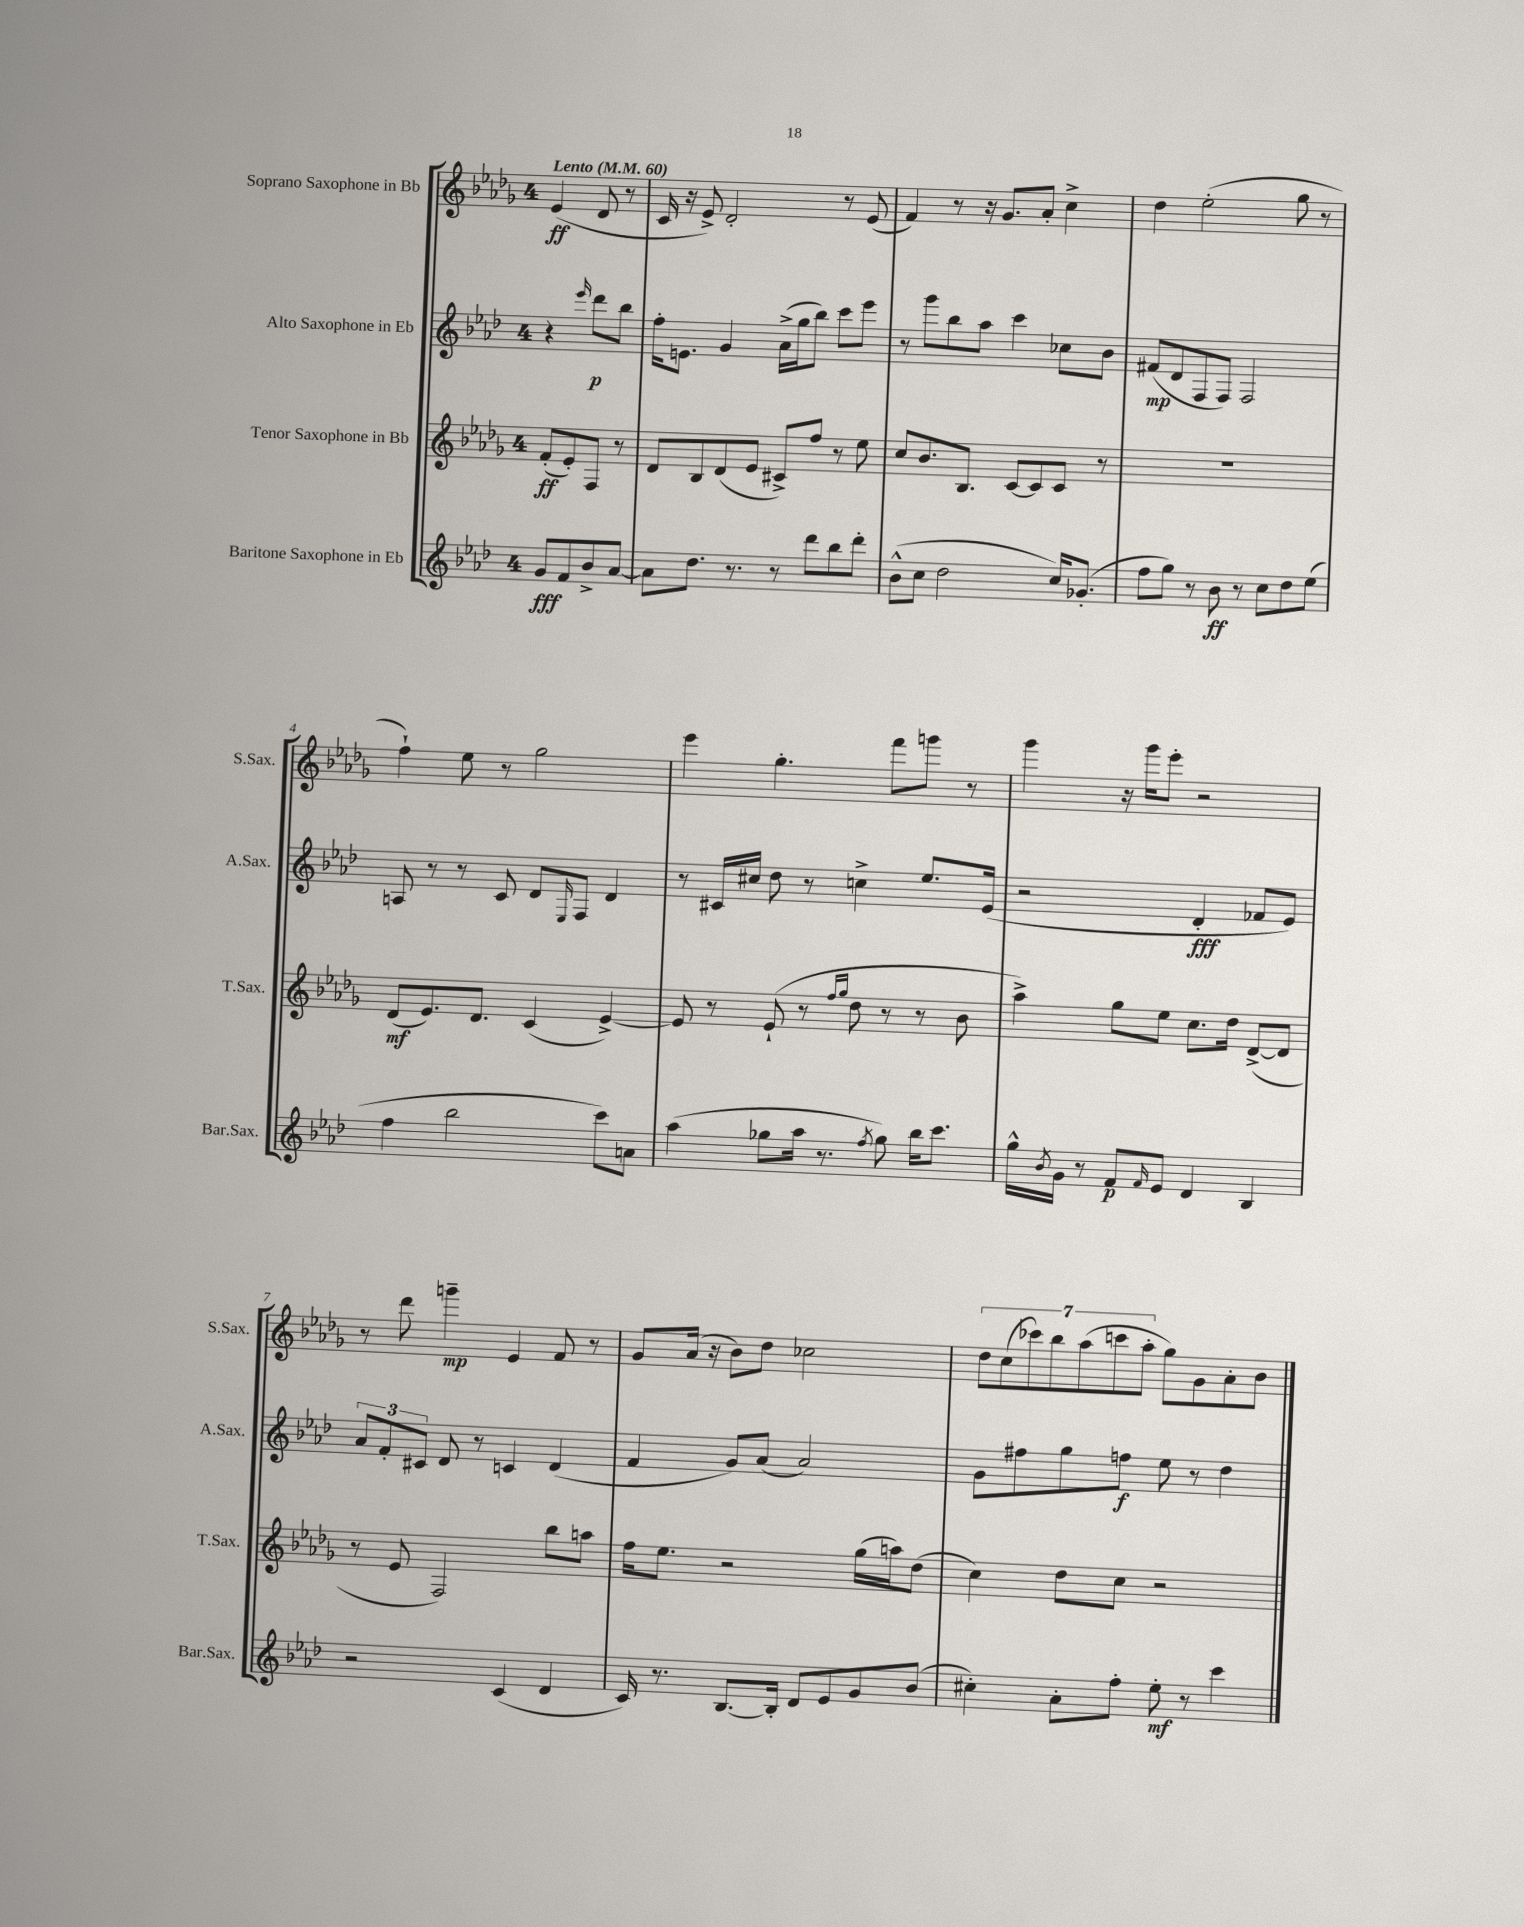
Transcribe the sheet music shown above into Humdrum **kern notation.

**kern	**kern	**kern	**kern
*staff4	*staff3	*staff2	*staff1
*clefG2	*clefG2	*clefG2	*clefG2
*k[b-e-a-d-]	*k[b-e-a-d-g-]	*k[b-e-a-d-]	*k[b-e-a-d-g-]
*M4/4	*M4/4	*M4/4	*M4/4
*MM60	*MM60	*MM60	*MM60
8g	(8f'	4r	(4e-
8f	8e-')	.	.
.	.	16qqeee-	.
8b-^	8F	8ddd-	8d-
[8a-	8r	8bb-	8r
=	=	=	=
8a-]	8d-	16ff'	16c
.	.	8.e	16r
8.dd-	8B-	.	8e-^)
.	(8d-	4g	2d-'
8.r	.	.	.
.	8e-	.	.
8r	8c#^)	(16a-^	.
.	.	16gg	.
8ddd-	8ff	8bb-)	.
8bb-	8r	8ccc	8r
8ddd-'	8ee-	8eee-	(8e-
=	=	=	=
(8b-^^	8cc	8r	4f)
8cc	8.b-	8ggg	.
2dd-	.	8bb-	8r
.	8.B-	.	.
.	.	8aa-	16r
.	.	.	8.g-
.	[8c	4ccc	.
.	8c]	.	8a-'
16cc)	8c	8cc-	4cc^
(8.g-'	.	.	.
.	8r	8b-	.
=	=	=	=
8ff	1r	(8f#	4dd-
8gg)	.	8d-	.
8r	.	8F	(2ee-'
8b-	.	8F)	.
8r	.	2F	.
8cc	.	.	.
8dd-	.	.	8gg-
(8ee-	.	.	8r
=	=	=	=
4ff	(8d-	8A	4ff`)
.	8.e-)	8r	.
2bb-	.	8r	8ee-
.	8.d-	.	.
.	.	8c	8r
.	(4c	8d-	2gg-
.	.	16qqE-	.
.	.	8F	.
8ccc)	[4e-^)	4d-	.
8a	.	.	.
=	=	=	=
(4aa-	8e-]	8r	4eee-
.	8r	16c#	.
.	.	16cc#	.
8gg-	(8e-`	8dd-	4.gg-'
16aa-	8r	8r	.
8.r	.	.	.
.	16qqff	.	.
.	16qqgg-	.	.
.	8dd-	4cc^	.
8qff	.	.	.
8gg-)	8r	.	8fff
16bb-	8r	8.ee-	8ggg
8.ccc	.	.	.
.	8b-	.	8r
.	.	(16e-	.
=	=	=	=
16gg^^	4aa-^)	2r	4ggg-
8qb-	.	.	.
16g	.	.	.
8r	.	.	.
8f	8gg-	.	16r
.	.	.	16ggg-
16qqf	.	.	.
8e-	8ee-	.	8eee-'
4d-	8.cc	4d-'	2r
.	16dd-	.	.
4B-	([8d-^	8f-	.
.	8d-]	8e-)	.
=	=	=	=
2r	8r	12a-	8r
.	.	12f'	.
.	8e-	.	8ddd-
.	.	12c#	.
.	2F)	8d-	4ggg~
.	.	8r	.
(4c	.	4c	4e-
4d-	8bb-	(4d-	8f
.	8aa	.	8r
=	=	=	=
16c)	16ff	4f	8g-
8.r	8.ee-	.	.
.	.	.	(16a-
.	.	.	16r
[8.B-	2r	8g)	8b-)
.	.	(8a-	8dd-
16B-']	.	.	.
8d-	.	2a-)	2cc-
8e-	.	.	.
8g	(16gg-	.	.
.	16aa)	.	.
(8b-	(8dd-	.	.
=	=	=	=
4cc#')	4cc)	8g	14dd-
.	.	.	(14cc
.	.	8ff#	.
.	.	.	14ccc-)
.	.	.	14bb-
8a-'	8dd-	8gg	.
.	.	.	(14aa-
.	.	.	14ccc
8ff'	8cc	8ff	.
.	.	.	14aa-'
8ee-'	2r	8ee-	8gg-)
8r	.	8r	8g-
4ccc	.	4dd-	8a-'
.	.	.	8b-
==	==	==	==
*-	*-	*-	*-
